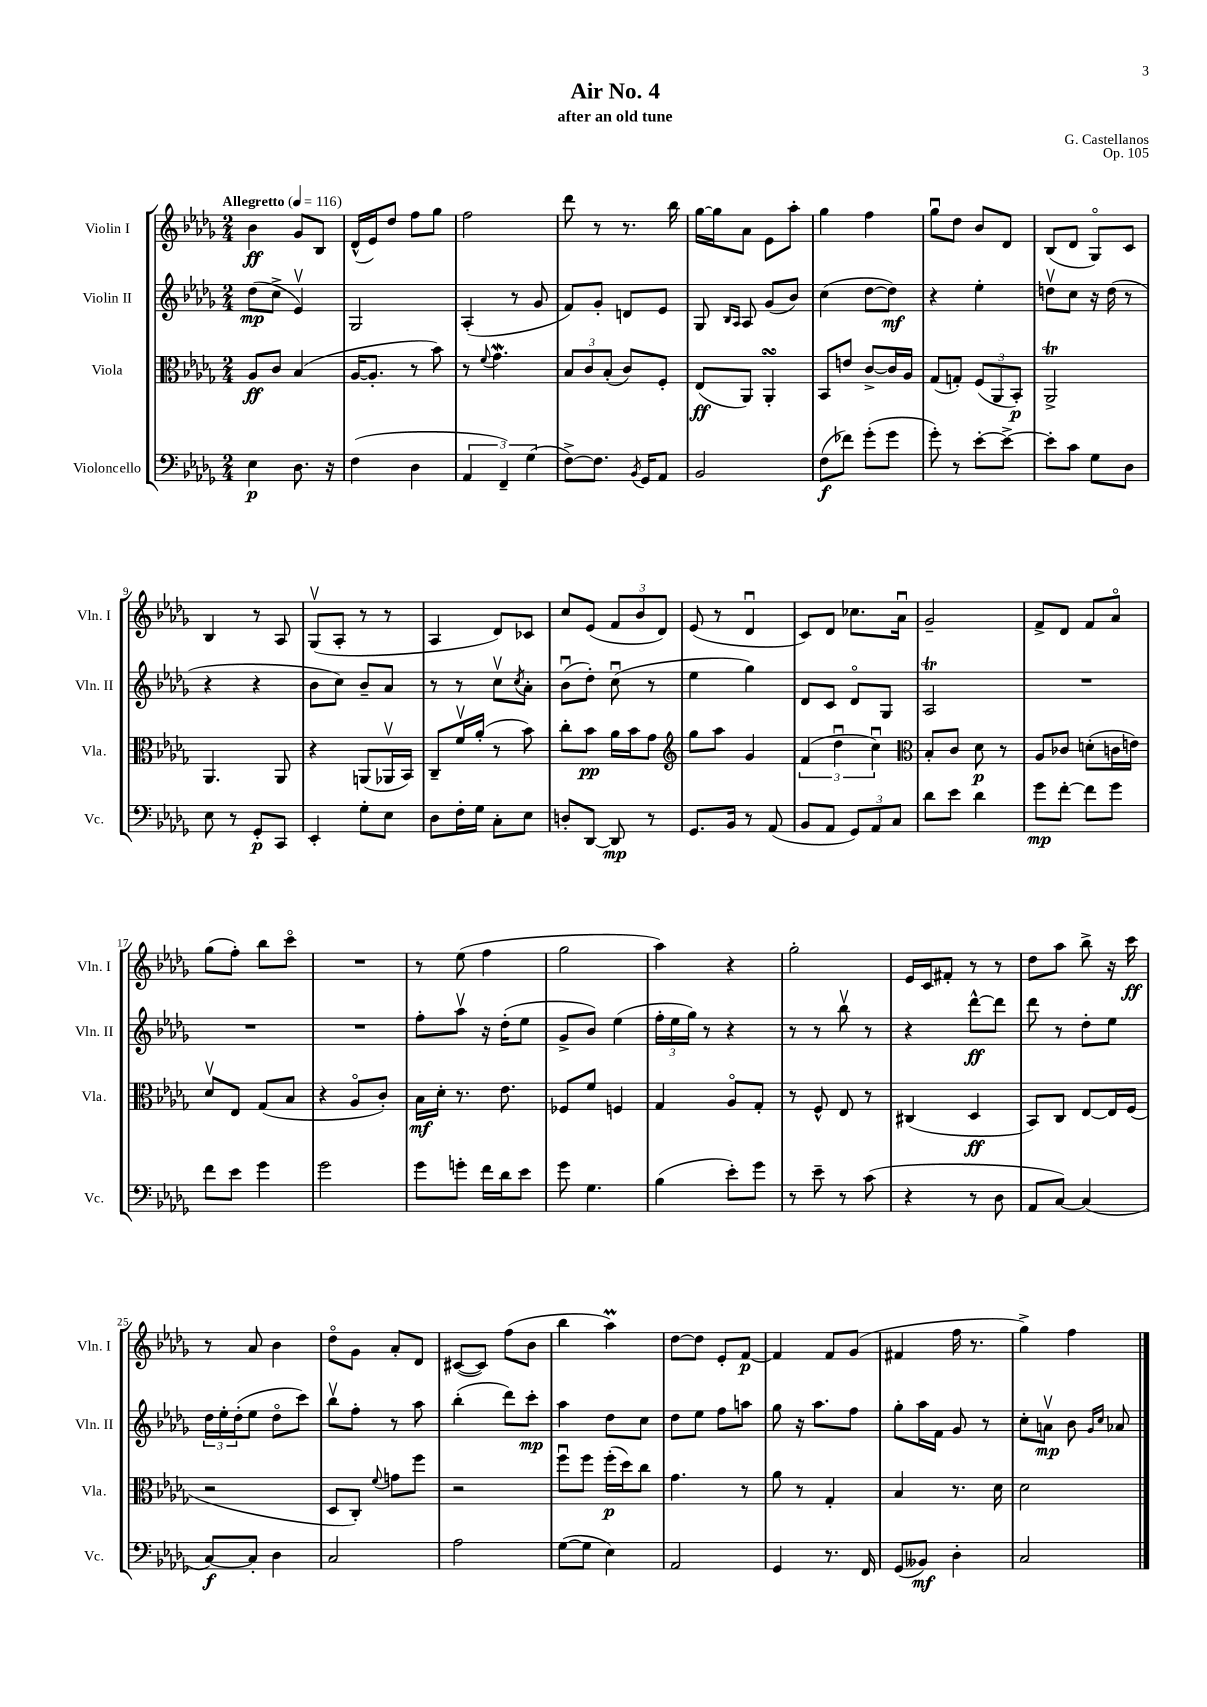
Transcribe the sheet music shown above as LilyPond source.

\header { title = "Air No. 4" composer = "G. Castellanos" subtitle = "after an old tune" opus = "Op. 105" }
<<
\new StaffGroup <<
\new Staff = "s0" \with { instrumentName = "Violin I" shortInstrumentName = "Vln. I" } {
    \clef treble \key des \major \numericTimeSignature \time 2/4 \tempo "Allegretto" 4 = 116
    bes'4\ff ges'8 bes8 |
    des'16-^( ees'16) des''8 f''8 ges''8 |
    f''2 |
    des'''8 r8 r8. bes''16 |
    ges''16~ ges''16 aes'8 ees'8 aes''8-. |
    ges''4 f''4 |
    ges''8\downbow des''8 bes'8 des'8 |
    bes8( des'8 ges8\flageolet) c'8 |
    bes4 r8 aes8 |
    ges8\upbow( aes8-. r8 r8 |
    aes4 des'8) ces'8 |
    c''8 ees'8( \tuplet 3/2 { f'8 bes'8 des'8) } |
    ees'8( r8 des'4\downbow |
    c'8) des'8 ces''8. aes'16\downbow |
    ges'2-- |
    f'8-> des'8 f'8 aes'8\flageolet |
    ges''8( f''8-.) bes''8 c'''8\flageolet |
    R2 |
    r8 ees''8( f''4 |
    ges''2 |
    aes''4) r4 |
    ges''2-. |
    ees'16 c'16 fis'8-. r8 r8 |
    des''8 aes''8 bes''8-> r16 c'''16\ff |
    r8 aes'8 bes'4 |
    des''8\flageolet ges'8 aes'8-. des'8 |
    cis'8~( cis'8) f''8( bes'8 |
    bes''4 aes''4\prall) |
    des''8~ des''8 ees'8-. f'8~\p |
    f'4 f'8 ges'8( |
    fis'4 f''16 r8. |
    ges''4->) f''4 \bar "|." |
}
\new Staff = "s1" \with { instrumentName = "Violin II" shortInstrumentName = "Vln. II" } {
    \clef treble \key des \major \numericTimeSignature \time 2/4
    des''8\mp( c''8-> ees'4\upbow) |
    ges2 |
    aes4-.( r8 ges'8 |
    f'8) ges'8-. d'8 ees'8 |
    ges8 \grace { bes16 aes16 } aes8 ges'8( bes'8) |
    c''4( des''8~ des''8\mf) |
    r4 ees''4-. |
    d''8\upbow c''8 r16 d''16( r8 |
    r4 r4 |
    bes'8 c''8) bes'8-- aes'8 |
    r8 r8 c''8\upbow \acciaccatura { c''8 } aes'8-. |
    bes'8\downbow( des''8-.) c''8\downbow( r8 |
    ees''4 ges''4) |
    des'8 c'8 des'8\flageolet ges8 |
    aes2\trill |
    R2 |
    R2 |
    R2 |
    f''8-. aes''8\upbow r16 des''16-.( ees''8 |
    ges'8-> bes'8) ees''4( |
    \tuplet 3/2 { f''16-. ees''16 ges''16) } r8 r4 |
    r8 r8 bes''8\upbow r8 |
    r4 des'''8~-^\ff des'''8 |
    des'''8 r8 des''8-. ees''8 |
    \tuplet 3/2 { des''16 ees''16-. des''16-.( } ees''8 des''8\flageolet c'''8) |
    bes''8\upbow f''8-. r8 aes''8 |
    bes''4-.( des'''8) c'''8-.\mp |
    aes''4 des''8 c''8 |
    des''8 ees''8 f''8 a''8 |
    ges''8 r16 aes''8. f''8 |
    ges''8-. aes''16 f'16 ges'8 r8 |
    c''8-. a'8\upbow\mp bes'8 \grace { ges'16 c''16 } aes'8 \bar "|." |
}
\new Staff = "s2" \with { instrumentName = "Viola" shortInstrumentName = "Vla." } {
    \clef alto \key des \major \numericTimeSignature \time 2/4
    aes8\ff c'8 bes4( |
    aes16~ aes8.-. r8 bes'8) |
    r8 \appoggiatura { f'8 } ges'4.\mordent |
    \tuplet 3/2 { bes8 c'8 bes8-.( } c'8) f8-. |
    ees8\ff( aes,8) aes,4-.\turn |
    bes,8 e'8 c'8~-> c'16 aes16 |
    ges8( g8-.) \tuplet 3/2 { f8( aes,8 bes,8-.\p) } |
    aes,2->\trill |
    aes,4. aes,8 |
    r4 a,8( aes,16\upbow bes,16) |
    c8-- f'16\upbow aes'16-.( r8 bes'8) |
    c''8-. bes'8\pp aes'16 bes'16 ges'8 |
    \clef treble ges''8 aes''8 ges'4 |
    \tuplet 3/2 { f'4( des''4\downbow c''4\downbow) } |
    \clef alto bes8-. c'8 des'8\p r8 |
    aes8 ces'8 d'8-.( c'16 e'16) |
    des'8\upbow ees8 ges8( bes8 |
    r4 aes8\flageolet c'8-.) |
    bes16\mf des'16-. r8. ees'8. |
    fes8 f'8 f4 |
    ges4 aes8\flageolet ges8-. |
    r8 f8-^ ees8 r8 |
    cis4( des4\ff |
    bes,8) c8 ees8~ ees16 f16( |
    r2 |
    des8 c8-.) \appoggiatura { f'8 } g'8 f''8 |
    r2 |
    f''8\downbow f''8 f''16-.\p( des''16) c''8 |
    ges'4. r8 |
    aes'8 r8 ges4-. |
    bes4 r8. des'16 |
    des'2 \bar "|." |
}
\new Staff = "s3" \with { instrumentName = "Violoncello" shortInstrumentName = "Vc." } {
    \clef bass \key des \major \numericTimeSignature \time 2/4
    ees4\p des8. r16 |
    f4( des4 |
    \tuplet 3/2 { aes,4 f,4--) ges4( } |
    f8~->) f8. \acciaccatura { bes,8 } ges,16 aes,8 |
    bes,2 |
    f8\f( fes'8) ges'8-.( ges'8 |
    ges'8-.) r8 ees'8~-. ees'8~-> |
    ees'8-. c'8 ges8 des8 |
    ees8 r8 ges,8-.\p c,8 |
    ees,4-. ges8-. ees8 |
    des8 f16-. ges16 c8-. ees8 |
    d8-. des,8~ des,8\mp r8 |
    ges,8. bes,16 r8 aes,8( |
    bes,8 aes,8 \tuplet 3/2 { ges,8) aes,8 c8 } |
    des'8 ees'8 des'4 |
    ges'8\mp f'8~-. f'8 ges'8 |
    f'8 ees'8 ges'4 |
    ges'2 |
    ges'8 g'8-. f'16 des'16 ees'8 |
    ges'8 ges4. |
    bes4( ees'8-.) ges'8 |
    r8 ees'8-- r8 c'8( |
    r4 r8 des8 |
    aes,8 c8~) c4( |
    c8~\f) c8-. des4 |
    c2 |
    aes2 |
    ges8~( ges8 ees4) |
    aes,2 |
    ges,4 r8. f,16 |
    ges,8( beses,8\mf) des4-. |
    c2 \bar "|." |
}
>>
>>
